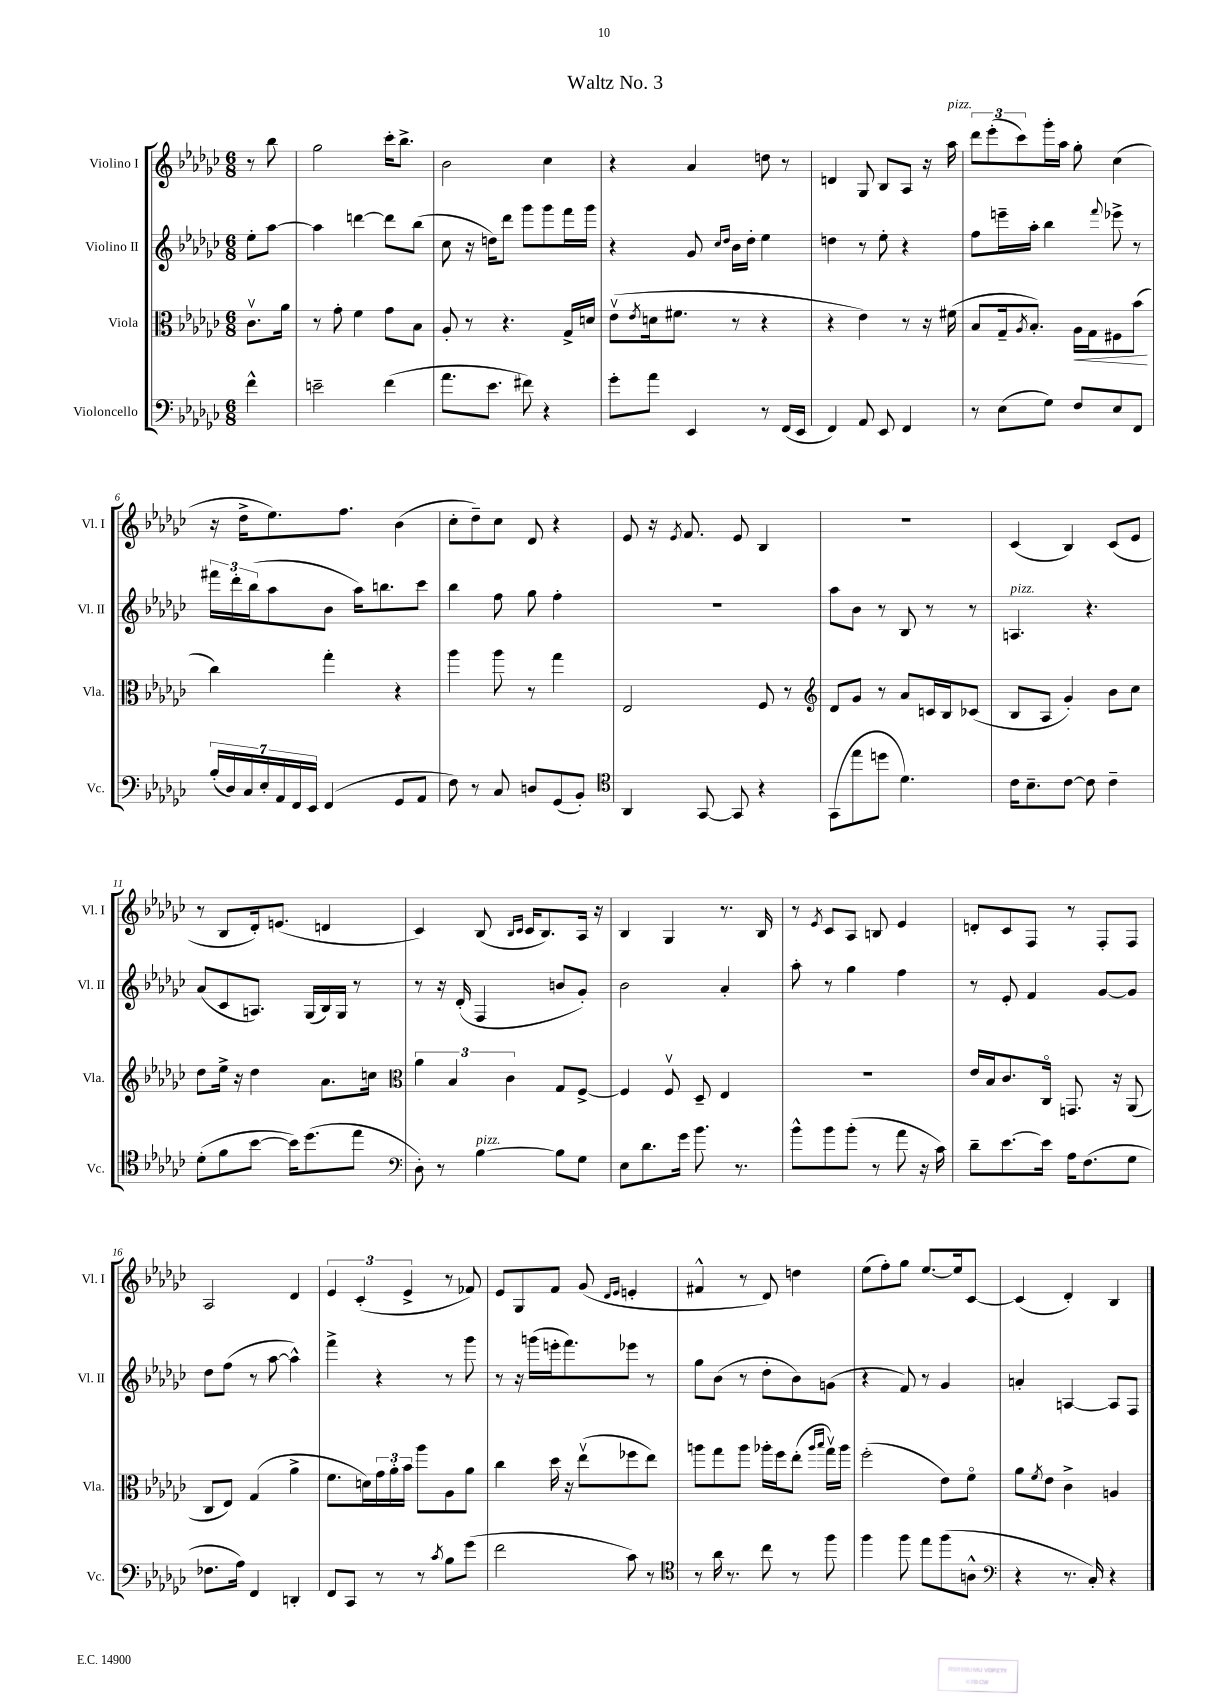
\header { title = "Waltz No. 3" }
<<
\new StaffGroup <<
\new Staff = "s0" \with { instrumentName = "Violino I" shortInstrumentName = "Vl. I" } {
    \clef treble \key ges \major \numericTimeSignature \time 6/8 \partial 4
    r8 bes''8 |
    ges''2 ces'''16-. bes''8.-> |
    bes'2 ces''4 |
    r4 aes'4 d''8 r8 |
    d'4 ges8 bes8 aes8 r16 aes''16^\markup { \italic "pizz." } |
    \tuplet 3/2 { des'''8 ees'''8-.( ces'''8) } ges'''16-. aes''16 ges''8-. ces''4( |
    r16 des''16-> ees''8.) f''8. bes'4( |
    ces''8-. des''8--) ces''8 des'8 r4 |
    ees'8 r16 \acciaccatura { ees'8 } f'8. ees'8 bes4 |
    R2. |
    ces'4( bes4) ces'8( ees'8 |
    r8 bes8 des'16-.) e'8.( d'4 |
    ces'4) bes8( \grace { bes16 ces'16 } ces'16 bes8.) aes16 r16 |
    bes4 ges4 r8. bes16 |
    r8 \acciaccatura { ees'8 } ces'8 aes8 b8 ees'4 |
    d'8-. ces'8 f8 r8 f8-. f8 |
    aes2 des'4 |
    \tuplet 3/2 { ees'4 ces'4-.( ees'4-> } r8 fes'8) |
    ees'8 ges8 f'8 ges'8( \grace { des'16 ees'16 } e'4-. |
    fis'4-^ r8 des'8) d''4 |
    ees''8( f''8-.) ges''8 ees''8.~ ees''16 ces'8~ |
    ces'4( des'4-.) bes4 \bar "|." |
}
\new Staff = "s1" \with { instrumentName = "Violino II" shortInstrumentName = "Vl. II" } {
    \clef treble \key ges \major \numericTimeSignature \time 6/8 \partial 4
    ees''8-. aes''8~ |
    aes''4 d'''4~ d'''8 bes''8( |
    ces''8 r16 d''16) des'''8 ges'''8 ges'''8 f'''16 ges'''16 |
    r4 ges'8 \grace { ces''16 des''16 } bes'16 des''16-. ees''4 |
    d''4 r8 ees''8-. r4 |
    f''8 e'''16-- aes''16-. bes''4 \appoggiatura { f'''8 } ees'''8-> r8 |
    \tuplet 3/2 { fis'''16 des'''16-. bes''16( } aes''8 bes'8 aes''16) b''8. ces'''8 |
    bes''4 f''8 ges''8 f''4-. |
    R2. |
    aes''8 bes'8 r8 bes8 r8 r8 |
    a4.^\markup { \italic "pizz." } r4. |
    aes'8( ces'8 a8.) ges16( bes16) ges16 r8 |
    r8 r16 des'16-.( f4 b'8 ges'8-.) |
    bes'2 aes'4-. |
    aes''8-. r8 ges''4 f''4 |
    r8 ees'8-. f'4 ges'8~ ges'8 |
    des''8 f''8( r8 aes''8~ aes''4-^) |
    f'''4-> r4 r8 ges'''8 |
    r8 r16 g'''16( e'''16-. f'''8.) ees'''8 r8 |
    ges''8 bes'8( r8 des''8-. bes'8) g'8( |
    r4 f'8) r8 ges'4 |
    a'4-. a4~ a8 f8 \bar "|." |
}
\new Staff = "s2" \with { instrumentName = "Viola" shortInstrumentName = "Vla." } {
    \clef alto \key ges \major \numericTimeSignature \time 6/8 \partial 4
    ces'8.\upbow aes'16 |
    r8 ges'8-. f'4 ges'8 bes8 |
    aes8-. r8 r4. ges16-> d'16 |
    ees'8\upbow( \acciaccatura { ees'8 } d'16 fis'8. r8 r4 |
    r4 ees'4) r8 r16 fis'16( |
    bes8 ges16-- \acciaccatura { aes8 } bes8.-.) aes16\< ges16 fis8 bes'8\!( |
    ces''4) ges''4-. r4 |
    aes''4 aes''8 r8 ges''4 |
    ees2 f8 r8 |
    \clef treble des'8 ges'8 r8 aes'8 c'16 bes16 ces'8( |
    bes8 aes8 ges'4-.) bes'8 ces''8 |
    des''8 ees''16-> r16 des''4 aes'8. c''16 |
    \clef alto \tuplet 3/2 { aes'4 bes4 ces'4 } ges8 f8~-> |
    f4 f8\upbow des8-- ees4 |
    R2. |
    ees'16 bes16 ces'8. ces16\flageolet g,8. r16 aes,8( |
    ces8 ees8) ges4( aes'4-> |
    f'8. d'16) \tuplet 3/2 { ges'16 aes'16-. bes'16 } aes''8 aes8 aes'8 |
    ces''4 des''16 r16 ees''8\upbow( fes''8 ees''8) |
    a''8 ges''8 a''8 aes''16-. f''16 ees''8-.( \grace { aes''16 bes''16 } ges''16\upbow) aes''16 |
    f''2-.( ees'8) f'8\flageolet |
    aes'8 \acciaccatura { f'8 } ees'8 ces'4-> a4 \bar "|." |
}
\new Staff = "s3" \with { instrumentName = "Violoncello" shortInstrumentName = "Vc." } {
    \clef bass \key ges \major \numericTimeSignature \time 6/8 \partial 4
    f'4-^ |
    e'2-- f'4( |
    aes'8. ees'8. fis'8) r4 |
    ges'8-. aes'8 ees,4 r8 f,16( ees,16 |
    f,4) aes,8 ees,8 f,4 |
    r8 ees8( ges8) f8 ees8 f,8 |
    \tuplet 7/4 { bes16-.( des16) ces16 ees16-. aes,16 f,16 ees,16 } f,4( ges,8 aes,8 |
    f8) r8 ces8 d8 ges,8( bes,8-.) |
    \clef tenor aes,4 ges,8~ ges,8 r4 |
    ges,8( ees''8 d''8 des'4.) |
    ces'16 bes8.-- ces'8~ ces'8 ces'4-- |
    des'8-.( f'8 bes'8~ bes'16) des''8.( ees''8 |
    \clef bass des8-.) r8 bes4~^\markup { \italic "pizz." } bes8 ges8 |
    ees8 des'8. ges'16 bes'8. r8. |
    bes'8-^ bes'8 bes'8-.( r8 aes'8 r16 ces'16) |
    des'8-- ees'8.~ ees'16 aes16 f8.( ges8 |
    fes8. aes16) f,4 d,4-. |
    f,8 ces,8 r8 r8 \acciaccatura { ces'8 } bes8 ges'8( |
    f'2 ces'8) r8 |
    \clef tenor r8 aes'16 r8. ces''8 r8 f''8 |
    f''4 f''8 ees''8 f''8( a8-^ |
    \clef bass r4 r8. ces16-.) r4 \bar "|." |
}
>>
>>
